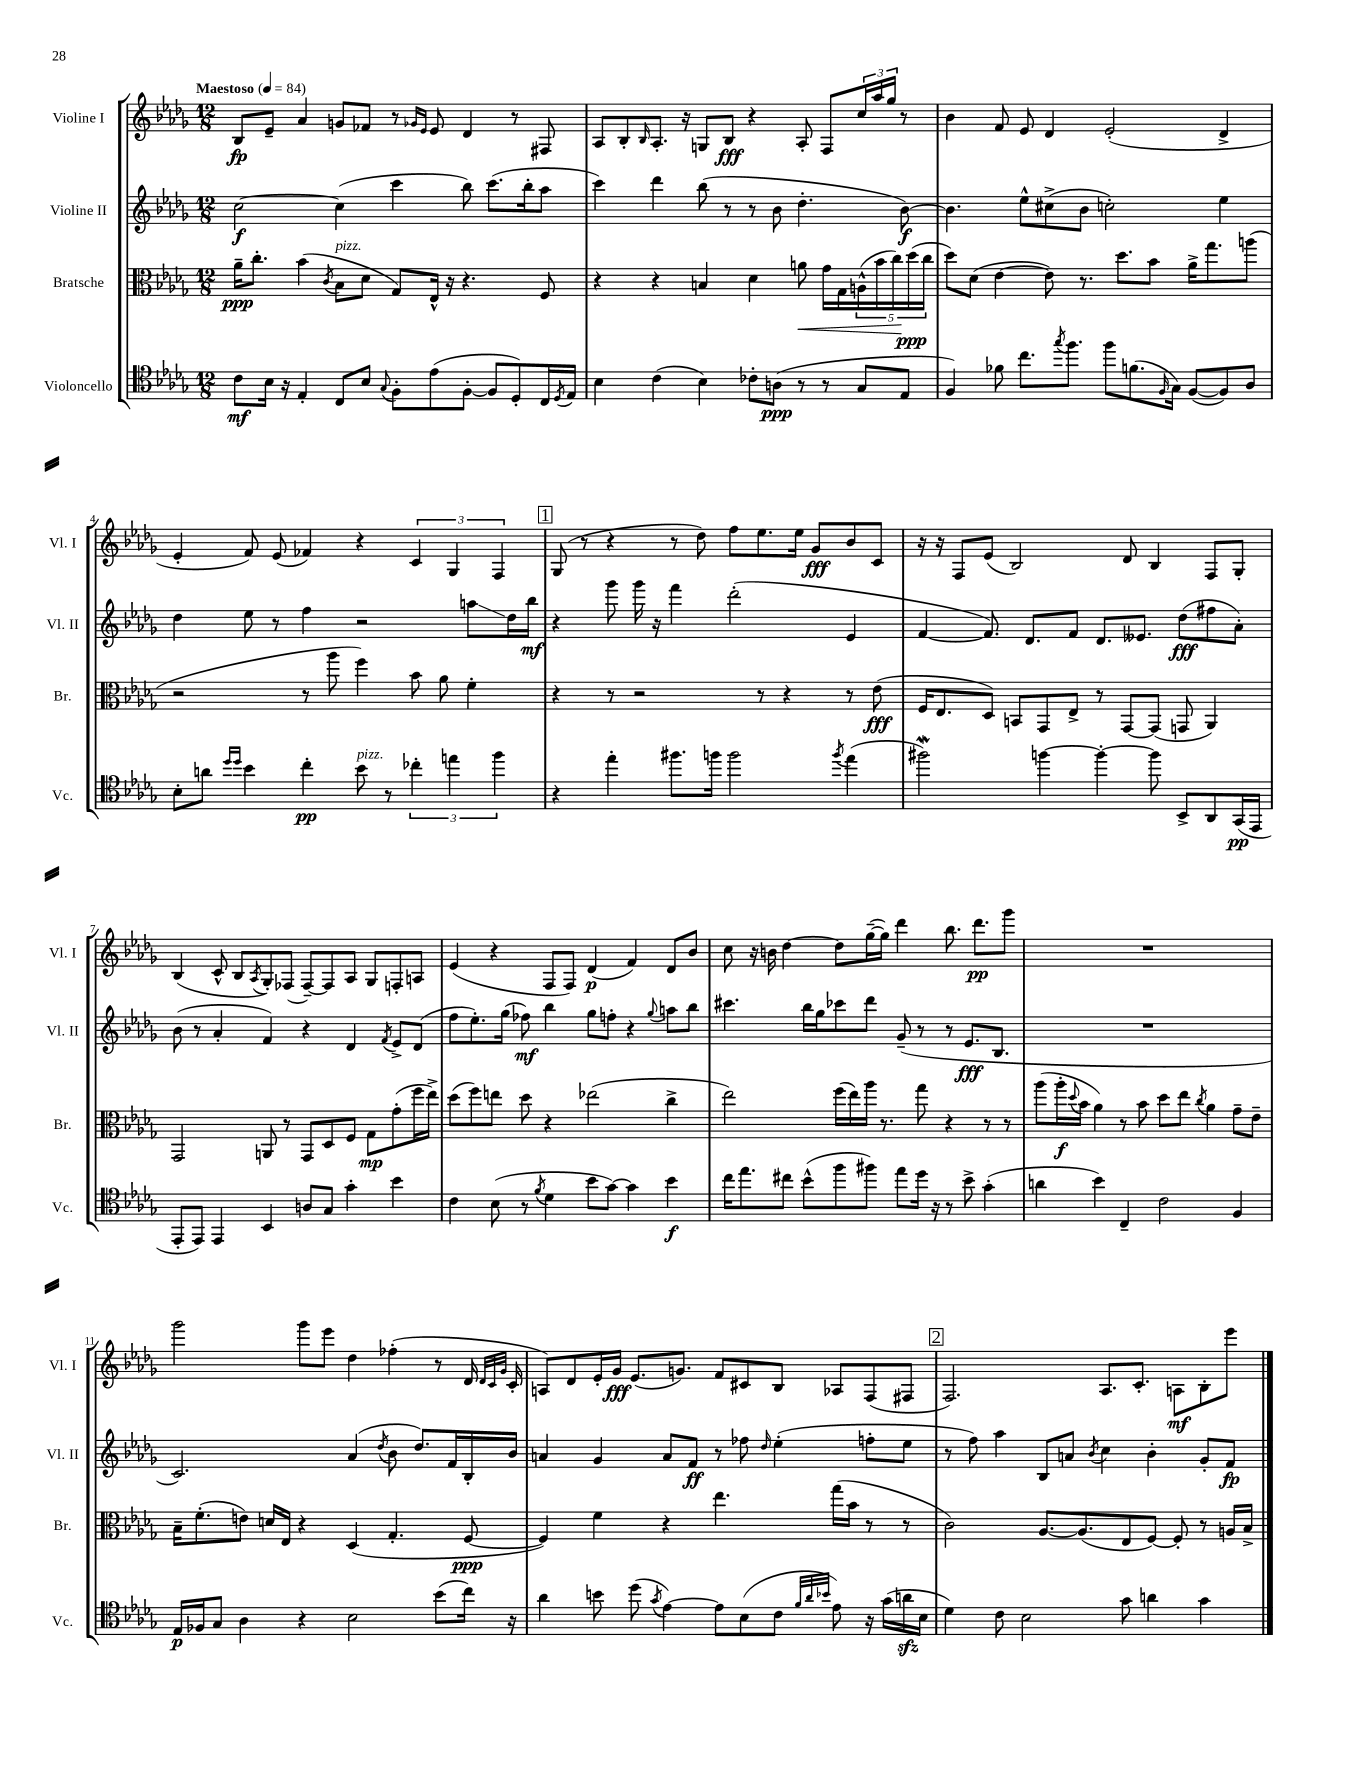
<<
\new StaffGroup <<
\new Staff = "s0" \with { instrumentName = "Violine I" shortInstrumentName = "Vl. I" } {
    \clef treble \key des \major \numericTimeSignature \time 12/8 \tempo "Maestoso" 4 = 84
    bes8\fp ees'8-- aes'4 g'8 fes'8 r8 \grace { ges'16 ees'16 } ees'8 des'4 r8 fis8 |
    aes8 bes8-. \grace { bes16 } aes8.-. r16 g8 bes8\fff r4 aes8-. f8 \tuplet 3/2 { c''16 aes''16 ges''16 } r8 |
    bes'4 f'8 ees'8 des'4 ees'2-.( des'4-> |
    ees'4-. f'8) ees'8( fes'4) r4 \tuplet 3/2 { c'4 ges4 f4 } |
    \mark \markup { \box "1" } ges8( r8 r4 r8 des''8) f''8 ees''8. ees''16 ges'8\fff bes'8 c'8 |
    r16 r16 f8 ees'8( bes2) des'8 bes4 f8 ges8-. |
    bes4( c'8-^ bes8 \acciaccatura { aes8 } ges8-.) fes8( fes8~--) fes8 aes8 ges8 f8-. a8 |
    ees'4( r4 f8 f8) des'4\p( f'4) des'8 bes'8 |
    c''8 r16 b'16 des''4~ des''8 ges''16~--( ges''16) des'''4 bes''8. des'''8.\pp ges'''8 |
    R1. |
    ges'''2 ges'''8 ees'''8 des''4 fes''4-.( r8 des'16 \grace { des'32 c'32 ges'32 } c'16-. |
    a8) des'8 ees'16-. ges'16\fff ees'8.( g'8.) f'8 cis'8 bes8 aes8 f8( fis8 |
    \mark \markup { \box "2" } f2.) aes8. c'8.-. a8\mf bes8-. ees'''8 \bar "|." |
}
\new Staff = "s1" \with { instrumentName = "Violine II" shortInstrumentName = "Vl. II" } {
    \clef treble \key des \major \numericTimeSignature \time 12/8
    c''2~\f c''4( c'''4 bes''8) c'''8.( bes''16-. aes''8 |
    c'''4) des'''4 bes''8( r8 r8 bes'8 des''4.-. bes'8~\f) |
    bes'4. ees''8-^ cis''8->( bes'8 c''2-.) ees''4 |
    des''4 ees''8 r8 f''4 r2 a''8\glissando des''16 bes''16\mf |
    \mark \markup { \box "1" } r4 ges'''8 ges'''16 r16 f'''4 des'''2-.( ees'4 |
    f'4~ f'8.) des'8. f'8 des'8. eeses'8. des''8\fff( fis''8 aes'8-.) |
    bes'8( r8 aes'4-. f'4) r4 des'4 \acciaccatura { f'8 } ees'8-> des'8( |
    f''8 ees''8.-.) ges''16( fes''8\mf) bes''4 ges''8 f''8-. r4 \appoggiatura { ges''8 } a''8 bes''8 |
    cis'''4. bes''16 ges''16 ces'''8 des'''8 ges'8--( r8 r8 ees'8.\fff bes8. |
    R1. |
    c'2.) aes'4( \acciaccatura { des''8 } bes'8 des''8.) f'16 bes16-. bes'16 |
    a'4 ges'4 a'8 f'8\ff r8 fes''8 \grace { des''16 } ees''4-.( f''8-. ees''8 |
    \mark \markup { \box "2" } r8 f''8) aes''4 bes8 a'8 \acciaccatura { bes'8 } c''4 bes'4-. ges'8-. f'8\fp \bar "|." |
}
\new Staff = "s2" \with { instrumentName = "Bratsche" shortInstrumentName = "Br." } {
    \clef alto \key des \major \numericTimeSignature \time 12/8
    aes'16--\ppp c''8.-. bes'4( \acciaccatura { c'8 } bes8^\markup { \italic "pizz." } des'8 ges8) ees16-^ r16 r4. f8 |
    r4 r4 b4 des'4 a'8\< ges'16 ges16 \tuplet 5/4 { a16-^( bes'16 c''16\!) des''16\ppp( c''16 } |
    des''8) des'8( ees'4~ ees'8) r8. des''8. bes'8 aes'16-> ges''8. a''8( |
    r2 r8 aes''8 f''4) bes'8 aes'8 f'4-. |
    \mark \markup { \box "1" } r4 r8 r2 r8 r4 r8 ees'8\fff( |
    f16 ees8. des8) b,8 ges,8 ees8-> r8 ges,8~ ges,8( g,8 aes,4) |
    ges,2 a,8 r8 ges,8 des8 f8 ges8\mp ges'8-.( f''16 ees''16->) |
    des''8( f''8) e''8 des''8 r4 ees''2( c''4-> |
    ees''2) f''16( ees''16) aes''16 r8. ges''8 r4 r8 r8 |
    aes''8( aes''16-.\f \appoggiatura { des''8 } bes'16 aes'4) r8 bes'8 des''8 ees''8 \acciaccatura { c''8 } aes'4 ges'8-- ees'8-- |
    bes16-- f'8.-.( e'8) d'16 ees16 r4 des4( ges4.-. f8~\ppp |
    f4) f'4 r4 ees''4. ges''16( bes'16 r8 r8 |
    \mark \markup { \box "2" } c'2) aes8.~ aes8.( ees8 f8~) f8-. r8 a16 bes16-> \bar "|." |
}
\new Staff = "s3" \with { instrumentName = "Violoncello" shortInstrumentName = "Vc." } {
    \clef tenor \key des \major \numericTimeSignature \time 12/8
    c'8\mf bes16 r16 ees4-. c8 bes8 \appoggiatura { ges8 } f8-. ees'8( f8~-. f8 des8-.) c16 \acciaccatura { des8 } ees16 |
    bes4 c'4( bes4) ces'8-. a8\ppp( r8 r8 ges8 ees8 |
    f4) fes'8 c''8. \acciaccatura { ges''8 } f''8. f''8 f'8.( \grace { f16 } ges16) f8~( f8) aes8 |
    bes8-. a'8 \grace { des''16 des''16 } bes'4 c''4-.\pp bes'8^\markup { \italic "pizz." } r8 \tuplet 3/2 { ces''4-. e''4 f''4 } |
    \mark \markup { \box "1" } r4 ees''4-. fis''8. f''16 f''2 \acciaccatura { f''8 } ees''4( |
    fis''2\mordent) f''4~ f''4~-. f''8 bes,8-> aes,8 ges,16\pp( ees,16 |
    ees,8-. ees,8) ees,4 bes,4 a8 ges8 ges'4-. bes'4 |
    c'4 bes8( r8 \acciaccatura { f'8 } des'4 bes'8 ges'8~) ges'4 bes'4\f |
    c''16 ees''8. cis''8 bes'8-^( f''8 fis''8) ees''8 des''16 r16 r8 bes'8-> ges'4-.( |
    a'4 bes'4) c4-- c'2 f4 |
    ees16\p fes16 ges8 aes4 r4 bes2 bes'8( c''16) r16 |
    aes'4 b'8 des''8( \acciaccatura { ges'8 } ees'4~) ees'8 bes8( c'8 \grace { f'32 aes'32 bes'32 } ees'8) r16 ges'16( a'16\sfz bes16 |
    \mark \markup { \box "2" } des'4) c'8 bes2 ges'8 a'4 ges'4 \bar "|." |
}
>>
>>
